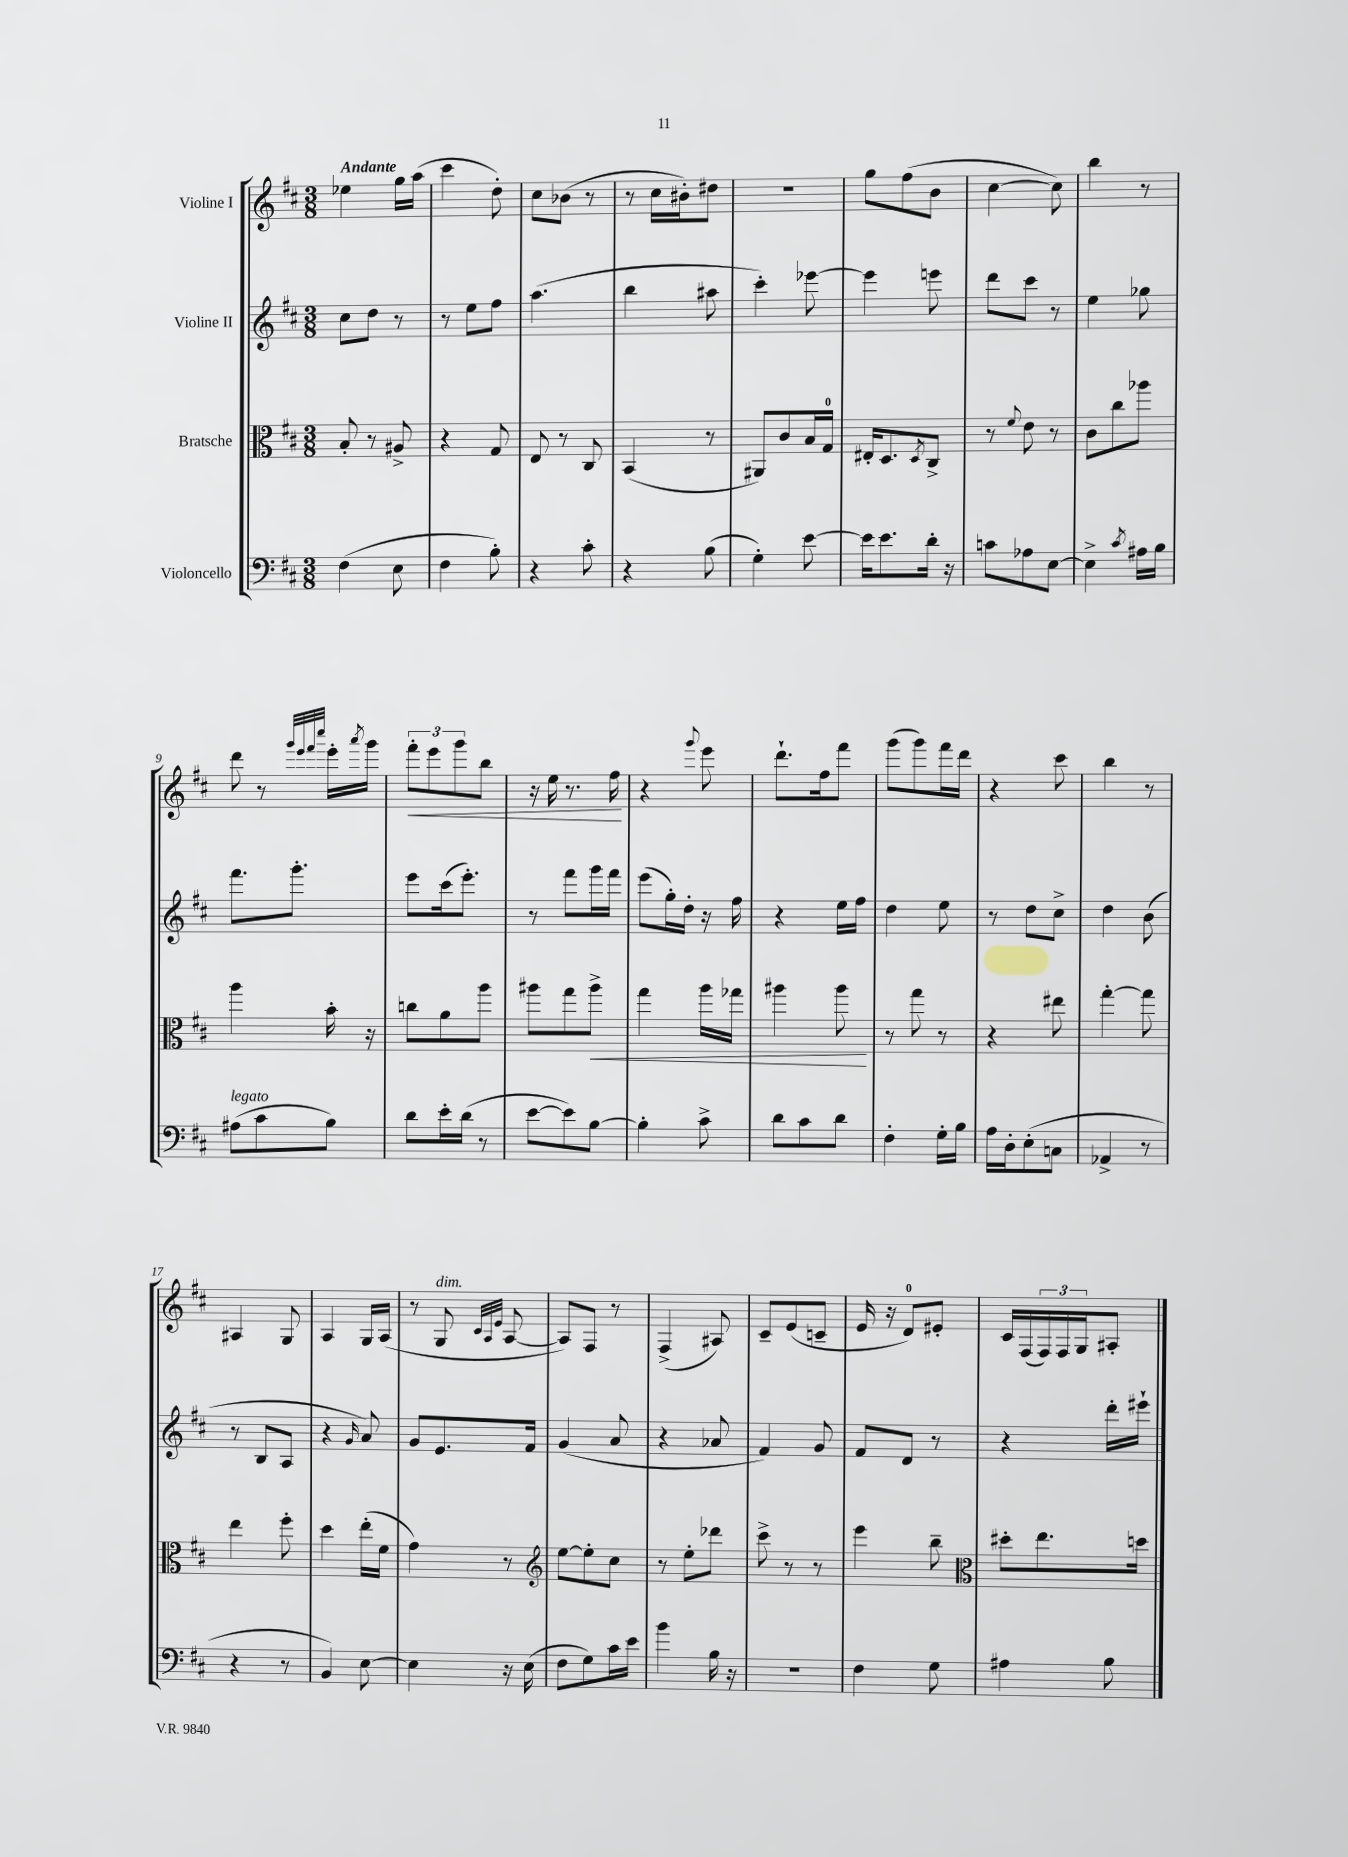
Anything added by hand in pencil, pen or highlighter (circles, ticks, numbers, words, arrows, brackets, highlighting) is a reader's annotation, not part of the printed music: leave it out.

**kern	**kern	**kern	**kern
*staff4	*staff3	*staff2	*staff1
*clefF4	*clefC3	*clefG2	*clefG2
*k[f#c#]	*k[f#c#]	*k[f#c#]	*k[f#c#]
*M3/8	*M3/8	*M3/8	*M3/8
(4F#	8B'	8cc#	4ee-
.	8r	8dd	.
8E	8A#^	8r	16gg
.	.	.	(16aa
=	=	=	=
4F#	4r	8r	4ccc#
.	.	8ee	.
8B')	8G	8ff#	8dd')
=	=	=	=
4r	8E	(4.aa	8cc#
.	8r	.	(8b-
8c#'	8C#	.	8r
=	=	=	=
4r	(4BB	4bb	8r
.	.	.	16cc#
.	.	.	16b#')
(8B	8r	8aa#	8dd#
=	=	=	=
4G')	8AA#)	4ccc#')	4.r
.	8c#	.	.
[8e	16B	[8eee-	.
.	16G	.	.
=	=	=	=
16e]	16E#'	4eee-]	8gg
8.e	8.D	.	.
.	.	.	(8ff#
.	8qD	.	.
16d'	8C#^	8eee	8b
16r	.	.	.
=	=	=	=
8c	8r	8ddd	[4cc#
.	8qqf#	.	.
8A-	8e	8ccc#	.
[8E	8r	8r	8cc#])
=	=	=	=
4E^]	8c#	4ee	4bb
.	8cc#	.	.
8qc#	.	.	.
16A#	8aa-	8gg-	8r
16B	.	.	.
=	=	=	=
(8A#	4aa	8.fff#	8ddd
8c#	.	.	8r
.	.	8.ggg'	.
.	.	.	32qqggg
.	.	.	32qqeee
.	.	.	32qqfff#
.	.	.	32qqcccc#
8B)	16b'	.	16eee'
.	.	.	8qaaa
.	16r	.	16ggg
=	=	=	=
8d	8cc	8eee	12fff#'
.	.	.	12eee
16e'	8a	(16ccc#	.
.	.	.	12ggg
(16d	.	8.eee')	.
8r	8aa	.	8bb
=	=	=	=
[8e	8aa#	8r	16r
.	.	.	16ee
8e])	8gg	8fff#	8.r
[8B	8aa#^	16ggg	.
.	.	16fff#	16ff#
=	=	=	=
4B']	4gg	(8eee	4r
.	.	16gg')	.
.	.	16dd'	.
.	.	.	8qqggg
8c#^	16aa	16r	8eee
.	16gg-	16ff#	.
=	=	=	=
8d	4aa#	4r	8.ddd`
8c#	.	.	.
.	.	.	16ff#
8d	8aa#	16ee	8fff#
.	.	16ff#	.
=	=	=	=
4F#'	8r	4dd	(8ggg
.	8gg	.	8ggg)
16G'	8r	8ee	16fff#
16B	.	.	16ddd
=	=	=	=
16A	4r	8r	4r
16D'	.	.	.
(8E'	.	8dd	.
8C	8ee#	8cc#^	8ccc#
=	=	=	=
4AA-^	[4gg'	4dd	4bb
8r	8gg]	(8b	8r
=	=	=	=
4r	4ee	8r	4A#
.	.	8B	.
8r	8ff#'	8A	8G
=	=	=	=
4BB)	4dd	4r	4A
.	.	16qqg	.
[8E	(16ee'	8a)	16G
.	16f#	.	(16A
=	=	=	=
4E]	4g)	8g	8r
.	.	8.e	8G
.	.	.	32qqc#
.	.	.	32qqA
.	.	.	32qqe
16r	8r	.	[8A
(16E	.	16f#	.
=	=	=	=
*	*clefG2	*	*
8F#	[8ee	(4g	8A])
8G)	8ee']	.	8F#
16c#	8cc#	8a	8r
16e	.	.	.
=	=	=	=
4b	8r	4r	(4F#^
.	8ee'	.	.
16B	8ddd-	8a-	8A#)
16r	.	.	.
=	=	=	=
4.r	8ccc#^	4f#)	8c#~
.	8r	.	(8e
.	8r	8g	8c~
=	=	=	=
4F#	4eee	8f#	16e
.	.	.	16r
.	.	8d	8d)
8G	8bb~	8r	8e#'
=	=	=	=
*	*clefC3	*	*
4A#	8dd#'	4r	16c#
.	.	.	(16F#
.	8.ee	.	24F#)
.	.	.	24F#
.	.	.	24G
8B	.	16ddd'	8A#'
.	16dd	16eee#`	.
==	==	==	==
*-	*-	*-	*-
